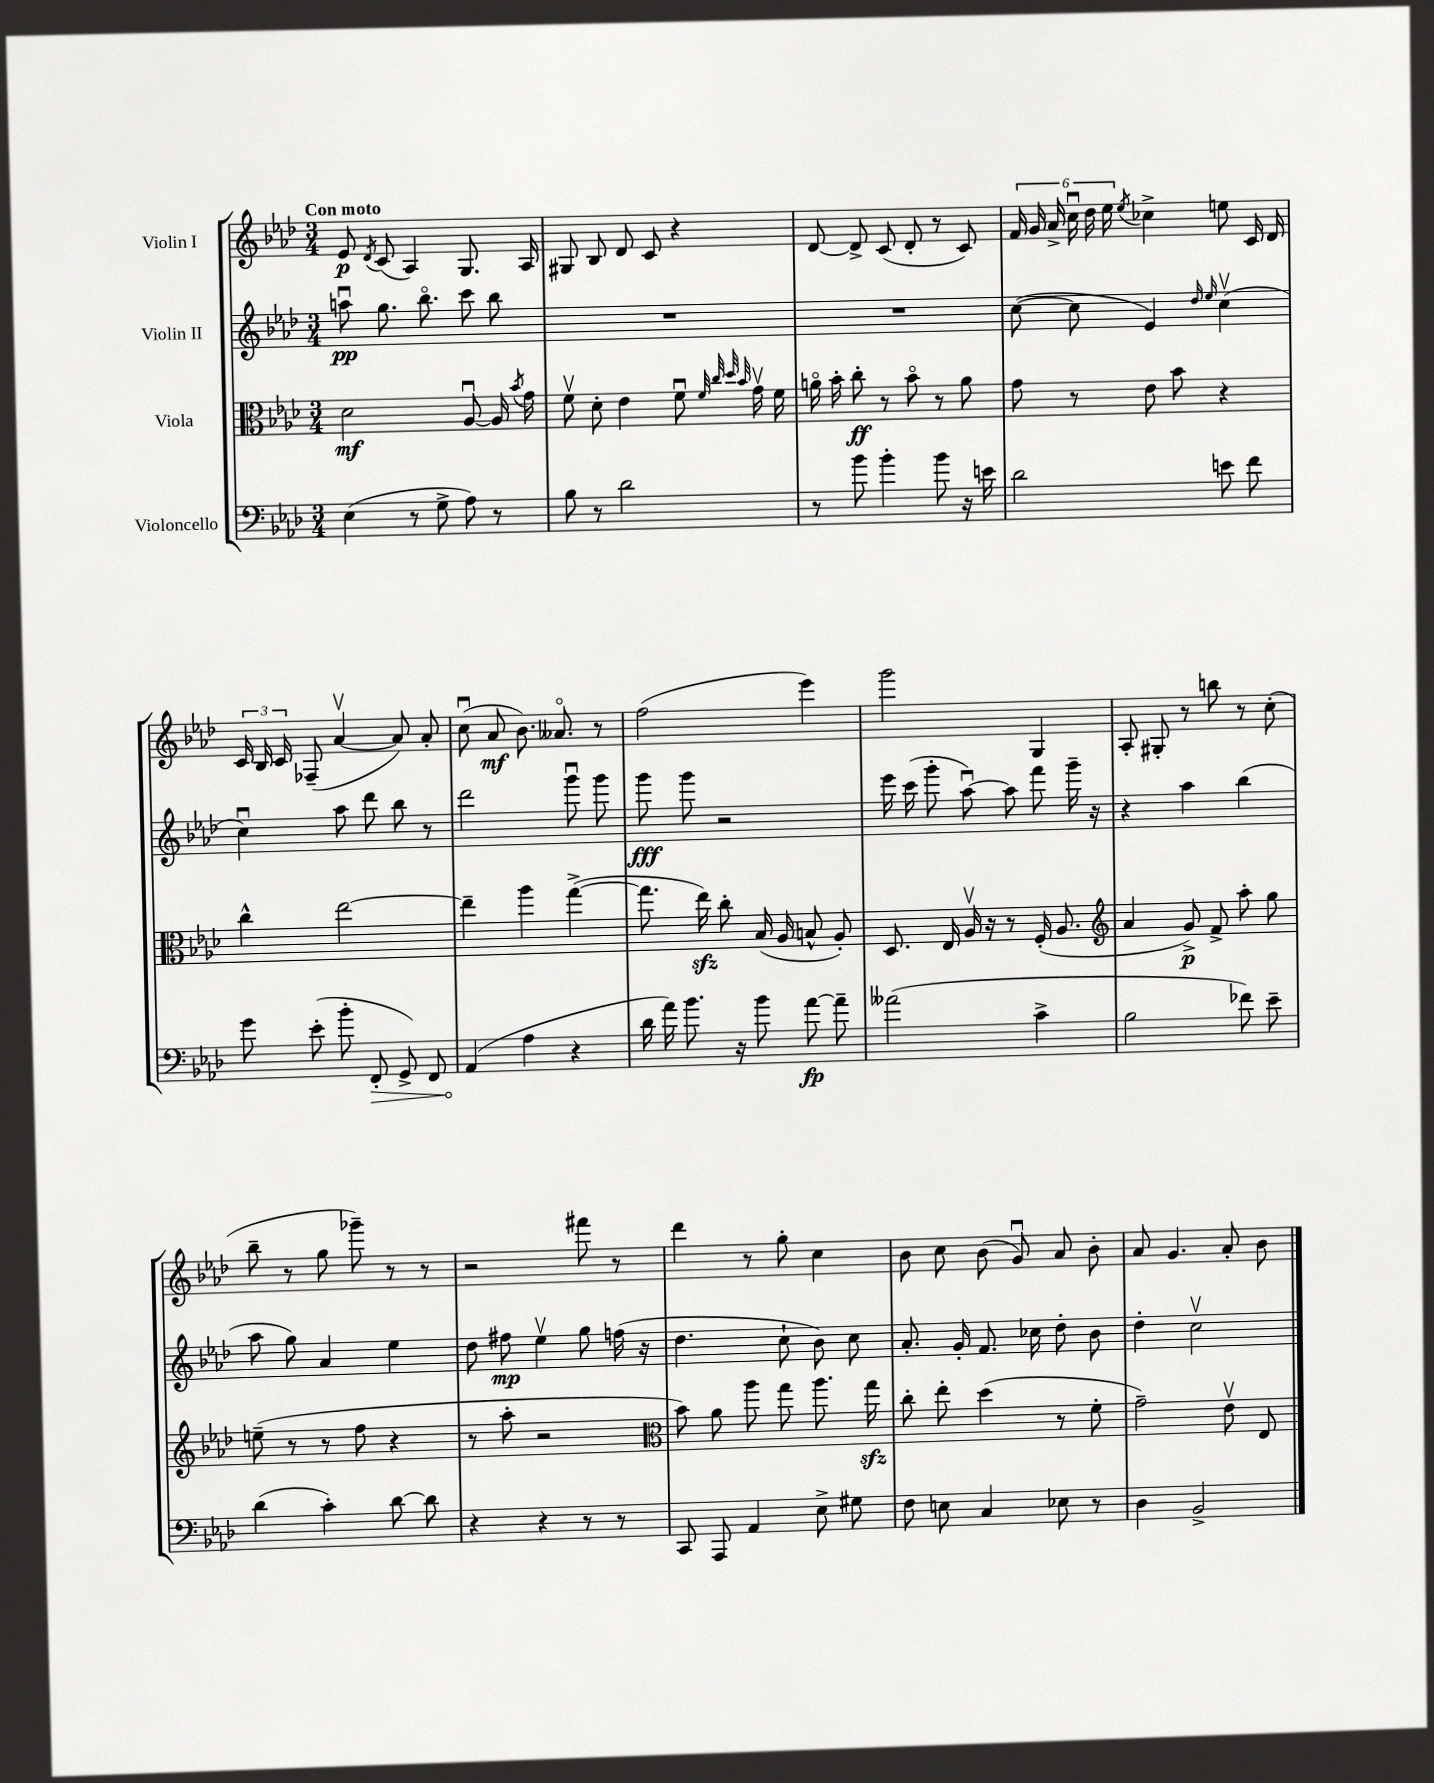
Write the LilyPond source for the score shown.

<<
\new StaffGroup <<
\new Staff = "s0" \with { instrumentName = "Violin I" } {
    \clef treble \key aes \major \numericTimeSignature \time 3/4 \tempo "Con moto"
    \autoBeamOff ees'8\p \acciaccatura { des'8 } c'8( aes4) g8. aes16 |
    gis8 bes8 des'8 c'8 r4 |
    des'8~ des'8-> c'8( des'8-. r8 c'8) |
    \tuplet 6/4 { f'16 g'16 aes'16-> c''16\downbow des''16 ees''16 } \acciaccatura { ees''8 } ces''4-> e''8 c'16 des'16 |
    \tuplet 3/2 { c'16 bes16 c'16 } fes8--( aes'4~\upbow aes'8) aes'8-. |
    c''8\downbow( aes'8\mf bes'8.) aeses'8.\flageolet r8 |
    f''2( ees'''4) |
    g'''2 g4 |
    aes8-. gis8-. r8 b''8 r8 c''8-.( |
    bes''8-- r8 g''8 ges'''8--) r8 r8 |
    r2 fis'''8 r8 |
    des'''4 r8 g''8-. c''4 |
    bes'8 c''8 bes'8( g'8\downbow) aes'8 bes'8-. |
    aes'8 g'4. aes'8-. bes'8 \bar "|." |
}
\new Staff = "s1" \with { instrumentName = "Violin II" } {
    \clef treble \key aes \major \numericTimeSignature \time 3/4
    \autoBeamOff a''8\downbow\pp g''8. bes''8.\flageolet c'''8 bes''8 |
    R2. |
    R2. |
    c''8~( c''8 ees'4) \grace { des''16 ees''16 } c''4\upbow( |
    c''4\downbow) aes''8 des'''8 bes''8 r8 |
    des'''2 g'''8\downbow g'''8 |
    g'''8\fff g'''8 r2 |
    ees'''16 c'''16( g'''8-. aes''8~\downbow) aes''8 f'''8 g'''16-- r16 |
    r4 aes''4 bes''4( |
    aes''8 g''8) aes'4 ees''4 |
    des''8 fis''8\mp ees''4\upbow g''8 f''16( r16 |
    des''4. c''8-! bes'8) c''8 |
    aes'8.-. g'16-. f'8. ces''16 des''8-. bes'8 |
    des''4-. c''2\upbow \bar "|." |
}
\new Staff = "s2" \with { instrumentName = "Viola" } {
    \clef alto \key aes \major \numericTimeSignature \time 3/4
    \autoBeamOff des'2\mf aes8~\downbow aes16 \acciaccatura { bes'8 } g'16 |
    f'8\upbow des'8-. ees'4 f'8\downbow \grace { f'32 c''32 des''32 bes'32 } g'16\upbow f'16 |
    a'16\flageolet bes'16-. c''8-.\ff r8 bes'8\flageolet r8 a'8 |
    g'8 r8 ees'8 bes'8 r4 |
    c''4-^ ees''2~ |
    ees''4-- aes''4 g''4~->( |
    g''8. ees''16\sfz) c''8-. bes16( aes16 b8-^ aes8-.) |
    des8. ees16 aes16\upbow r16 r8 f16-.( aes8. |
    \clef treble aes'4 g'8->\p) f'8-> aes''8-. g''8 |
    e''8--( r8 r8 f''8 r4 |
    r8 aes''8-. r2 |
    \clef alto bes'8) aes'8 aes''8 g''8 aes''8. g''16\sfz |
    c''8-. ees''8-. des''4( r8 f'8-. |
    g'2--) ees'8\upbow ees8 \bar "|." |
}
\new Staff = "s3" \with { instrumentName = "Violoncello" } {
    \clef bass \key aes \major \numericTimeSignature \time 3/4
    \autoBeamOff ees4( r8 g8-> aes8) r8 |
    bes8 r8 des'2 |
    r8 bes'8 bes'4-. bes'8 r16 e'16 |
    des'2 e'8 f'8 |
    g'8 ees'8-.( bes'8-. \once \override Hairpin.circled-tip = ##t f,8-.\> g,8->) f,8 |
    aes,4\!( aes4 r4 |
    des'16 aes'16) bes'8. r16 bes'8 aes'8~\fp aes'8-- |
    aeses'2( c'4-> |
    bes2 fes'8) ees'8-- |
    des'4( c'4-.) des'8~ des'8 |
    r4 r4 r8 r8 |
    c,8 aes,,8 aes,4 ees8-> gis8 |
    f8 e8 c4 ees8 r8 |
    des4 bes,2-> \bar "|." |
}
>>
>>
\layout { \context { \Score \remove "Bar_number_engraver" } }
